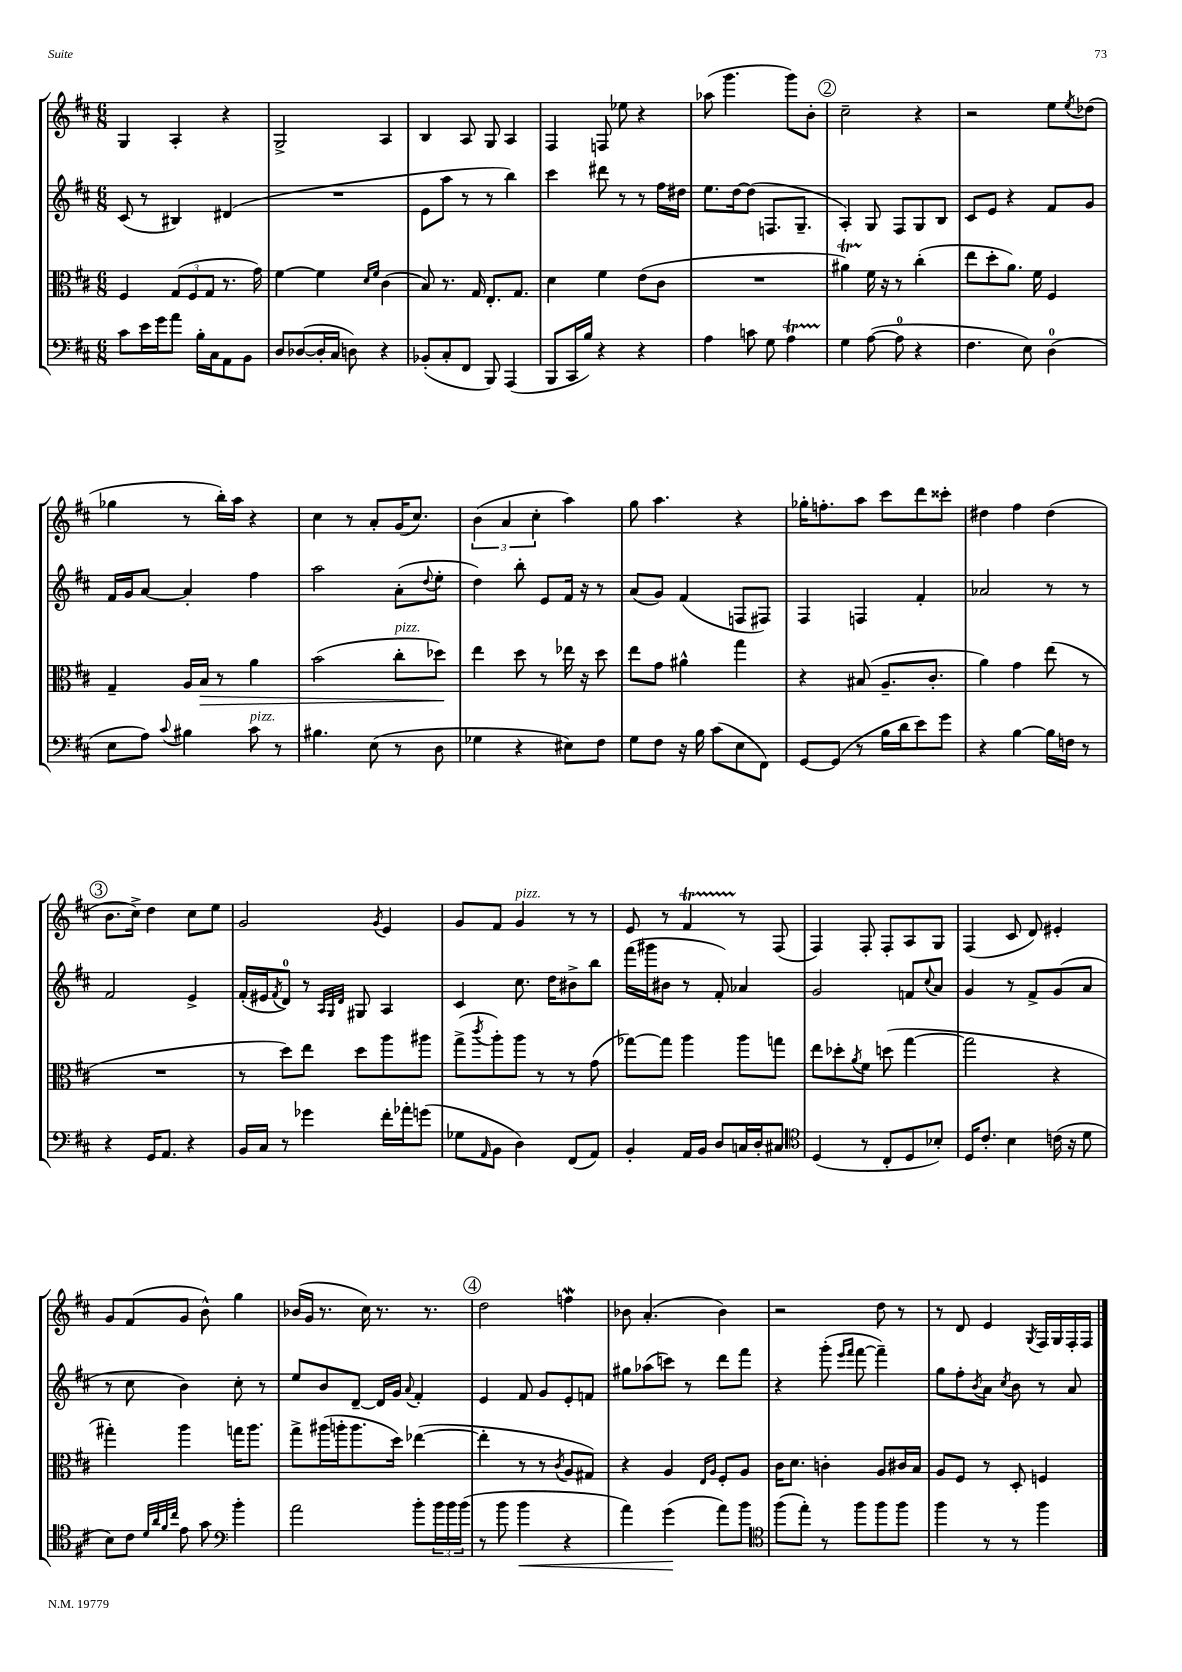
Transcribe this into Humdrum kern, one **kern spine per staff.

**kern	**dynam	**kern	**dynam	**kern	**kern
*part4	*part4	*part3	*part3	*part2	*part1
*staff4	*staff4	*staff3	*staff3	*staff2	*staff1
*clefF4	*	*clefC3	*	*clefG2	*clefG2
*k[f#c#]	*	*k[f#c#]	*	*k[f#c#]	*k[f#c#]
*M6/8	*	*M6/8	*	*M6/8	*M6/8
=8	=8	=8	=8	=8	=8
8c#\L	.	4F#/	.	(8c#/	4G/
16e\L	.	.	.	8r	.
16g\J	.	.	.	.	.
8a\J	.	(12G/L	.	4B#X/)	4A'/
.	.	12F#/	.	.	.
16B'\LL	.	.	.	.	.
.	.	12G/J	.	.	.
16C#\J	.	.	.	.	.
8AA\	.	8.r	.	(4d#X/	4r
8BB\J	.	.	.	.	.
.	.	16g\)	.	.	.
=9	=9	=9	=9	=9	=9
8D/L	.	[4f#\	.	2.r	2G^/
([8D-X/	.	.	.	.	.
16D-'/L]	.	4f#\]	.	.	.
16C#/JJ	.	.	.	.	.
8Dn\)	.	.	.	.	.
.	.	16qqd/LL	.	.	.
.	.	16qqf#/JJ	.	.	.
4r	.	(4c#\	.	.	4A/
=10	=10	=10	=10	=10	=10
(8BB-X'/L	.	8B/)	.	8e\L	4B/
8C#'/	.	8.r	.	8aa\J	.
8FF#/J	.	.	.	8r	8A/
.	.	16G/	.	.	.
8BBB/)	.	8.E'/L	.	8r	8G/
(4AAA/	.	.	.	4bb\)	4A/
.	.	8.G/J	.	.	.
=11	=11	=11	=11	=11	=11
8BBB/L	.	4d\	.	4ccc#\	4F#/
16CC#/L	.	.	.	.	.
16B/JJ)	.	.	.	.	.
4r	.	4f#\	.	8ddd#X\	8Fn/
.	.	.	.	8r	8ee-X\
4r	.	(8e\L	.	8r	4r
.	.	8c#\J	.	16ff#\LL	.
.	.	.	.	16dd#X\JJ	.
=12	=12	=12	=12	=12	=12
4A\	.	2.r	.	8.ee\L	(8aa-X\
.	.	.	.	.	4.ggg\
.	.	.	.	[16dd\k	.
8cn\	.	.	.	(8dd\J]	.
8G\	.	.	.	8.Fn/L	.
4AT\	.	.	.	.	8ggg\L)
.	.	.	.	8.G~/J	.
.	.	.	.	.	8b'\J
!!LO:REH:place=s1:t=2
=13	=13	=13	=13	=13	=13
4G\	.	4a#Xt\)	.	4A'/)	2cc#~\
([8A\	.	16f#\	.	8G/	.
.	.	16r	.	.	.
8A\]	.	8r	.	8F#/L	.
4r	.	(4cc#'\	.	8G/	4r
.	.	.	.	8B/J	.
=14	=14	=14	=14	=14	=14
4.F#\	.	8ee\L	.	8c#/L	2r
.	.	8dd'\	.	8e/J	.
.	.	8.a\J)	.	4r	.
8E\)	.	.	.	.	.
.	.	16f#\	.	.	.
(4D\	.	4F#/	.	8f#/L	8ee\L
.	.	.	.	.	8qee/
.	.	.	.	8g/J	(8dd-X\J
!!LO:LB:g=z
=15	=15	=15	=15	=15	=15
8E\L	.	4G~/	.	16f#/LL	4gg-X\
.	.	.	.	16g/J	.
8A\J)	.	.	.	[8a/J	.
8qqc#/	.	.	.	.	.
4B#X\	.	16A/LL	.	4a'/]	8r
!	!	!	!LO:HP:b	!	!
.	.	16B/JJ	>	.	.
.	.	8r	.	.	16bb'\LL)
.	.	.	.	.	16aa\JJ
!LO:TX:a:i:t=pizz.	!	!	!	!	!
8c#\	.	4a\	.	4ff#\	4r
8r	.	.	.	.	.
=16	=16	=16	=16	=16	=16
4.B#X\	.	(2b\	.	2aa\	4cc#\
.	.	.	.	.	8r
(8E\	.	.	.	.	8a'/L
!	!	!LO:TX:a:i:t=pizz.	!	!	!
8r	.	8cc#'\L	.	(8a'\L	(16g/K
.	.	.	.	.	8.cc#/J)
.	.	.	.	8qqdd/	.
8D\	.	8dd-X\J)	.	8ee'\J	.
.	.	.	]	.	.
=17	=17	=17	=17	=17	=17
4G-X\	.	4ee\	.	4dd\)	(6b\
.	.	.	.	.	6a/
4r	.	8dd\	.	8bb'\	.
.	.	.	.	.	6cc#'\
.	.	8r	.	8e/L	.
8E#X\L)	.	16ee-X\	.	16f#/Jk	4aa\)
.	.	16r	.	16r	.
8F#\J	.	8dd\	.	8r	.
=18	=18	=18	=18	=18	=18
8G\L	.	8ee\L	.	(8a/L	8gg\
8F#\J	.	8g\J	.	8g/J)	4.aa\
16r	.	4a#X^^\	.	(4f#/	.
16B\	.	.	.	.	.
(8c#\L	.	.	.	.	.
8E\	.	4gg\	.	8Fn/L	4r
8FF#\J)	.	.	.	8F#X/J)	.
=19	=19	=19	=19	=19	=19
[8GG/L	.	4r	.	4F#/	16gg-X'\KL
.	.	.	.	.	8.ffn'\
(8GG/J]	.	.	.	.	.
8r	.	(8B#X/	.	4Fn/	8aa\J
16B\LL	.	8.A~/L	.	.	8ccc#\L
16d\J	.	.	.	.	.
8e\)	.	.	.	4f#'/	8ddd\
.	.	8.c#'/J	.	.	.
8g\J	.	.	.	.	8ccc##X'\J
=20	=20	=20	=20	=20	=20
4r	.	4a\)	.	2a-X/	4dd#X\
[4B\	.	4g\	.	.	4ff#\
16B\LL]	.	(8ee\	.	8r	(4dd#\
16Fn\JJ	.	.	.	.	.
8r	.	8r	.	8r	.
!!LO:LB:g=z
!!LO:REH:place=s1:t=3
=21	=21	=21	=21	=21	=21
4r	.	2.r	.	2f#/	8.b\L
.	.	.	.	.	16cc#^\Jk)
16GG/KL	.	.	.	.	4dd\
8.AA/J	.	.	.	.	.
4r	.	.	.	4e^/	8cc#\L
.	.	.	.	.	8ee\J
=22	=22	=22	=22	=22	=22
16BB/LL	.	8r	.	(16f#'/LL	2g/
16C#/JJ	.	.	.	16e#X/J	.
.	.	.	.	8qf#/	.
8r	.	8dd\L)	.	8d/J)	.
4g-X\	.	8ee\J	.	8r	.
.	.	.	.	32qqA/LLL	.
.	.	.	.	32qqG/	.
.	.	.	.	32qqd/JJJ	.
.	.	8dd\L	.	8G#X/	.
.	.	.	.	.	8qg/
16f#'\LL	.	8aa\	.	4A/	4e/
16a-X'\J	.	.	.	.	.
(8gn\J	.	8aa#X\J	.	.	.
=23	=23	=23	=23	=23	=23
8G-X\L	.	(8gg^\L	.	4c#/	8g/L
16qqAA/	.	8qccc#/	.	.	.
8BB\J	.	8aa'\)	.	.	8f#/J
!	!	!	!	!	!LO:TX:a:i:t=pizz.
4D\)	.	8aa\J	.	8.cc#\	4g/
.	.	8r	.	.	.
.	.	.	.	16dd\KL	.
(8FF#/L	.	8r	.	8b#X^\	8r
8AA/J)	.	(8g\	.	8bb\J	8r
=24	=24	=24	=24	=24	=24
4BB'/	.	[8gg-X\L)	.	(16fff#\LL	8e/
.	.	.	.	16ggg#X\J	.
.	.	8gg-\J]	.	8b#X\J	8r
16AA/LL	.	4aa\	.	8r	4f#t/
16BB/JJ	.	.	.	.	.
8D/L	.	.	.	8f#'/)	.
16Cn/L	.	8aa\L	.	4a-X/	8r
16D'/J	.	.	.	.	.
8C#X/J	.	8ggn\J	.	.	(8F#/
=25	=25	=25	=25	=25	=25
*clefC4	*	*	*	*	*
(4D/	.	8ee\L	.	2g/	4F#/)
.	.	8dd-X'\	.	.	.
.	.	8qa/	.	.	.
8r	.	8f#\J	.	.	8F#'/
8C#'/L	.	(8ddn\	.	.	8F#'/L
8D/	.	[4gg\	.	8fn/L	8A/
.	.	.	.	8qqcc#/	.
8B-X'/J)	.	.	.	8a/J	8G/J
=26	=26	=26	=26	=26	=26
16D/KL	.	2gg\]	.	4g/	(4F#/
8.c#'/J	.	.	.	.	.
4B\	.	.	.	8r	8c#/
.	.	.	.	8f#^/L	8d/)
(16cn\	.	4r	.	(8g/	4e#X'/
16r	.	.	.	.	.
8d\	.	.	.	8a/J	.
!!LO:LB:g=z
=27	=27	=27	=27	=27	=27
8B\L)	.	4gg#X'\)	.	8r	8g/L
8c#\J	.	.	.	8cc#\	(8f#/
32qqd/LLL	.	.	.	.	.
32qqa/	.	.	.	.	.
32qqf#/	.	.	.	.	.
32qqcc#/JJJ	.	.	.	.	.
8e\	.	4aa\	.	4b\)	8g/J
8g\	.	.	.	.	8b^^\)
*clefF4	*	*	*	*	*
4b'\	.	16ggn\KL	.	8cc#'\	4gg\
.	.	8.aa\J	.	.	.
.	.	.	.	8r	.
=28	=28	=28	=28	=28	=28
2a\	.	8gg^\L	.	8ee/L	(16b-X/LL
.	.	.	.	.	16g/JJ
.	.	(16aa#X\L	.	8b/	8.r
.	.	16aan'\J	.	.	.
.	.	8.aa\	.	[8d~/J	.
.	.	.	.	.	16cc#\)
.	.	.	.	16d/LL]	8.r
.	.	16dd\Jk)	.	16g/JJ	.
.	.	.	.	8qqa/	.
8b'\L	.	([4ee-X\	.	4f#'/	.
.	.	.	.	.	8.r
24b\L	.	.	.	.	.
24b\	.	.	.	.	.
(24b\JJ	.	.	.	.	.
!!LO:REH:place=s1:t=4
=29	=29	=29	=29	=29	=29
8r	.	4ee-'\]	.	4e/	2dd\
8b\	.	.	.	.	.
!	!LO:HP:b	!	!	!	!
4b\	<	8r	.	8f#/	.
.	.	8r	.	8g/L	.
.	.	8qc#/	.	.	.
4r	.	8A/L	.	8e'/	4ffnw\
.	.	8G#X/J)	.	8fn/J	.
=30	=30	=30	=30	=30	=30
4a\)	.	4r	.	8gg#X\L	8b-X\
.	.	.	.	(8aa-X\	(4.a'/
(4g\	.	4A/	.	8cccn\J)	.
.	.	.	.	8r	.
.	.	16qqE/LL	.	.	.
.	.	16qqA/JJ	.	.	.
8a\L)	[	8F#'/L	.	8ddd\L	4b-\)
8b\J	.	8A/J	.	8fff#\J	.
=31	=31	=31	=31	=31	=31
*clefC4	*	*	*	*	*
(8ff#\L	.	16c#\KL	.	4r	2r
.	.	8.d\J	.	.	.
8ee'\J)	.	.	.	.	.
8r	.	4cn'\	.	(8ggg'\	.
.	.	.	.	16qqeee/LL	.
.	.	.	.	16qqfff#/JJ	.
8ff#\L	.	.	.	[8fff#\	.
8ff#\	.	8A/L	.	4fff#~\])	8dd\
8ff#\J	.	16c#X/L	.	.	8r
.	.	16B/JJ	.	.	.
=32	=32	=32	=32	=32	=32
4ff#\	.	8A/L	.	8gg\L	8r
.	.	8F#/J	.	8ff#'\	8d/
.	.	.	.	8qb/	.
8r	.	8r	.	8a\J	4e/
.	.	.	.	8qcc#/	.
8r	.	8D'/	.	8b\	.
.	.	.	.	.	8qG/
4ff#\	.	4Fn/	.	8r	16F#/LL
.	.	.	.	.	16G/
.	.	.	.	8a/	16F#'/
.	.	.	.	.	16F#/JJ
==	==	==	==	==	==
*-	*-	*-	*-	*-	*-
